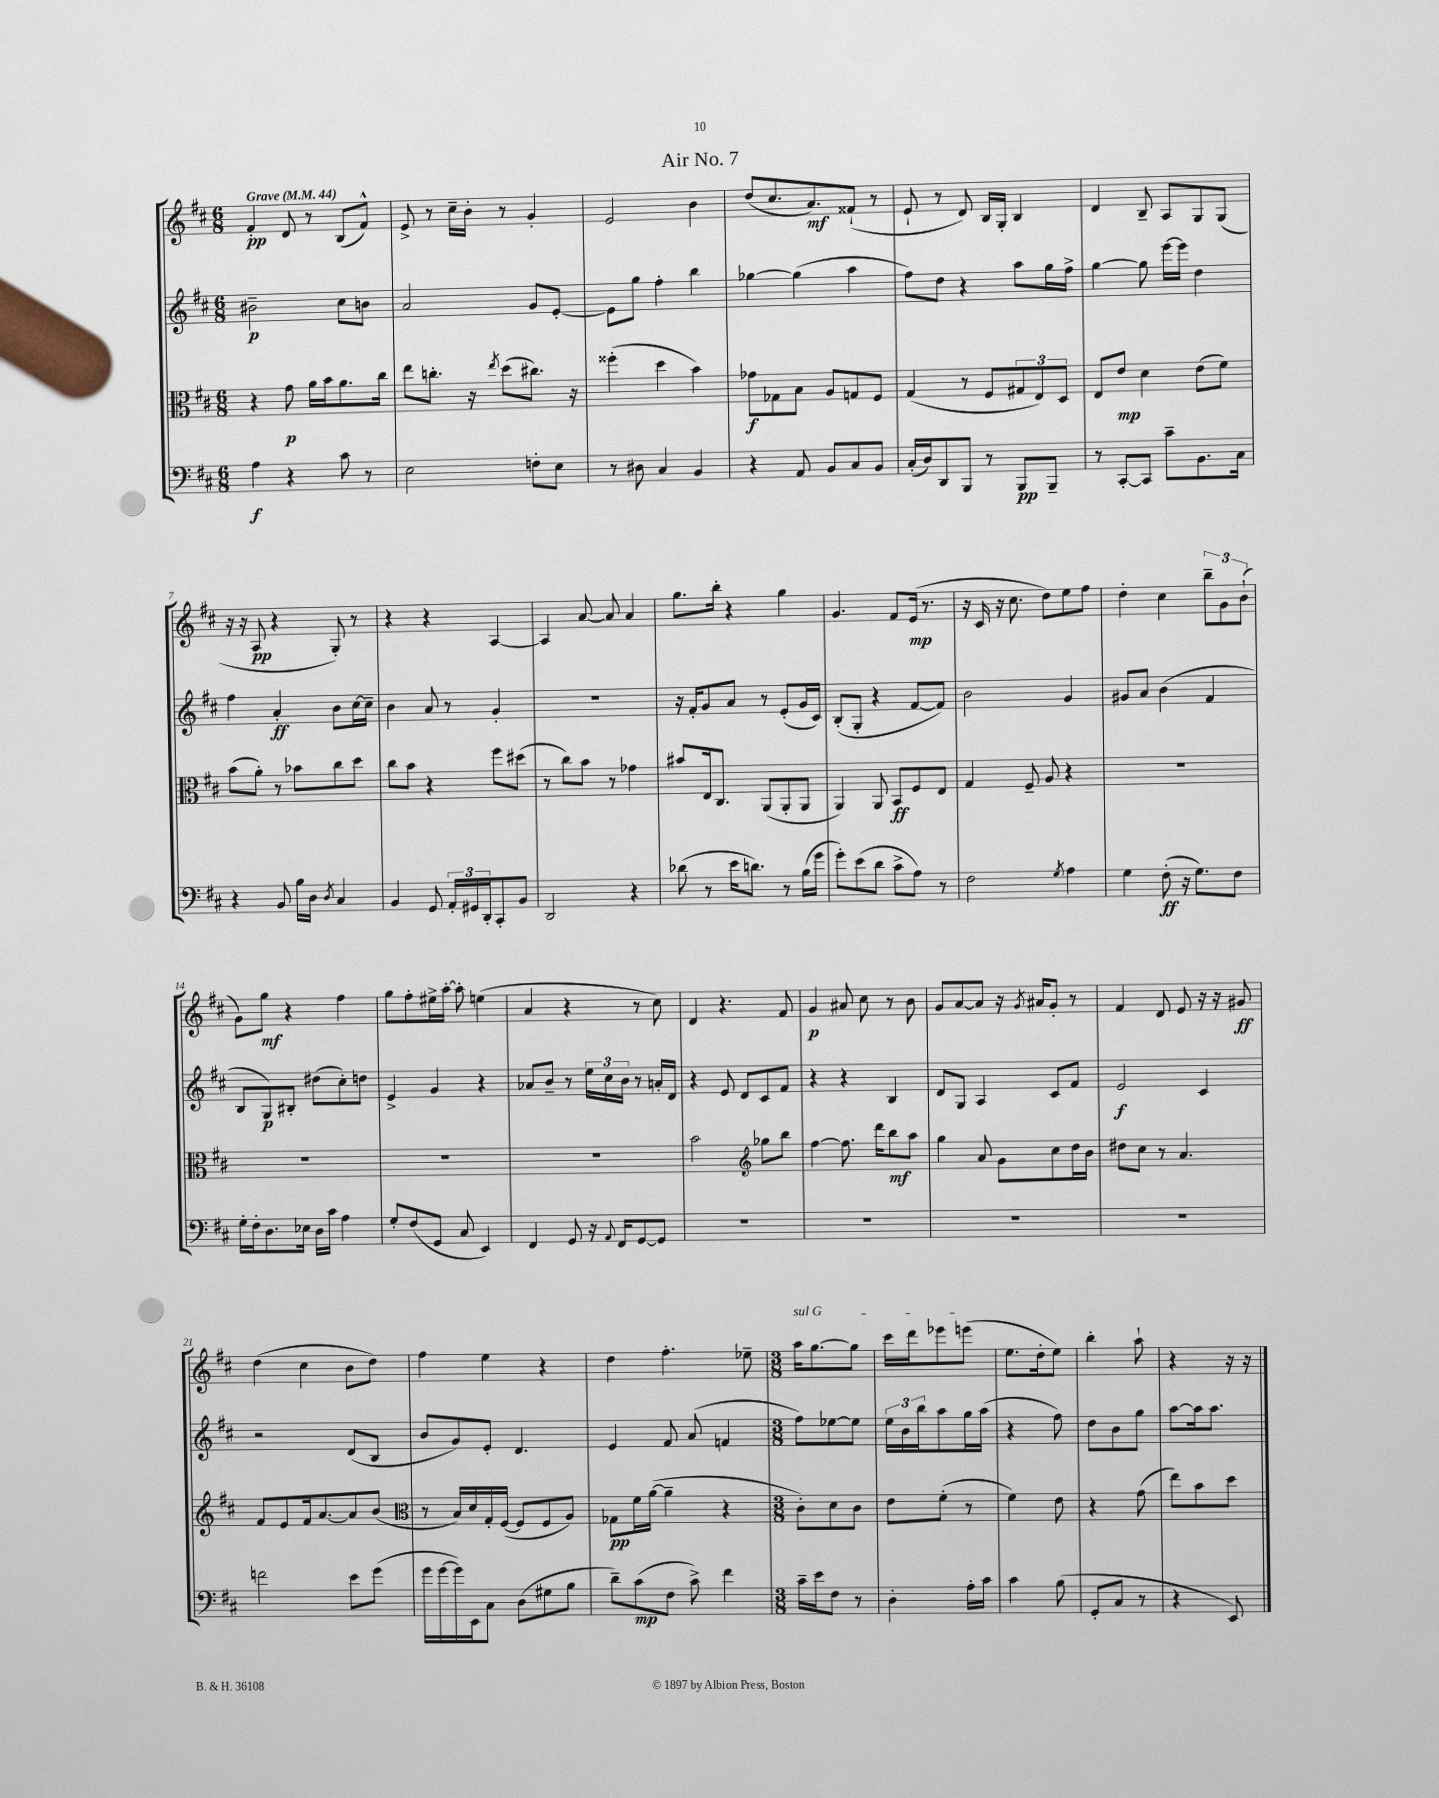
\header { title = "Air No. 7" }
<<
\new StaffGroup <<
\new Staff = "s0" {
    \clef treble \key d \major \numericTimeSignature \time 6/8 \tempo "Grave" 4 = 44
    fis'4-.\pp d'8 r8 b8( fis'8-^) |
    e'8-> r8 cis''16-- b'16-. r8 g'4-. |
    e'2 b'4 |
    d''8( cis''8. a'8.\mf) fisis'8-!( r8 |
    e'8-! r8 d'8) b16 g16-. b4 |
    d'4 b8-- a8 g8 g8( |
    r16 r16 a8\pp r4 g8-.) r8 |
    r4 r4 a4~ |
    a4 a'8~ a'8 a'4 |
    g''8. b''16-. r4 g''4 |
    g'4. fis'8 e'16\mp( r8. |
    r16 cis'16 r16 cis''8. d''8) e''8 fis''8 |
    d''4-. cis''4 \tuplet 3/2 { b''8-- g'8 b'8-!( } |
    g'8) g''8\mf r4 fis''4 |
    g''8 fis''8-. eis''16-> a''16~-. a''8-. e''4( |
    a'4 r4 r8 cis''8) |
    d'4 r4. fis'8 |
    g'4\p ais'8 cis''8 r8 b'8 |
    g'8 a'8~ a'8 r16 \acciaccatura { g'8 } ais'16 g'8-. r8 |
    fis'4 d'8 e'8 r16 r16 gis'8\ff |
    d''4( cis''4 b'8 d''8) |
    fis''4 e''4 r4 |
    d''4 fis''4.-. ees''8-- |
    \numericTimeSignature \time 3/8 \once \override TextSpanner.bound-details.left.text = \markup { \italic "sul G" } a''16\startTextSpan g''8.~ g''8 |
    cis'''16 d'''16 ees'''8 e'''8\stopTextSpan( |
    e''8. d''16-. e''8) |
    b''4-. a''8-! |
    r4 r16 r16 \bar "|." |
}
\new Staff = "s1" {
    \clef treble \key d \major \numericTimeSignature \time 6/8
    bis'2--\p cis''8 b'8 |
    a'2 g'8 e'8~-. |
    e'8 g''8 fis''4-. b''4 |
    ges''4~ ges''4( a''4 |
    fis''8) d''8 r4 a''8 g''16 fis''16-> |
    g''4~ g''8 e'''16~ e'''16 d''4 |
    fis''4 a'4-.\ff b'8 cis''16~ cis''16-- |
    b'4 a'8 r8 g'4-. |
    R2. |
    r16 fis'16-. g'8 a'8 r8 e'8-.( g'16 cis'16) |
    b8-.( g8-. r4 fis'8~ fis'8) |
    b'2 g'4 |
    gis'8 a'8 b'4( fis'4 |
    b8 g8\p) bis8-. dis''8( cis''8-.) d''8 |
    e'4-> g'4 r4 |
    aes'8 b'8-- r8 \tuplet 3/2 { e''16 cis''16 b'16 } r8 a'16-. d'16 |
    r4 e'8 d'8 cis'8 fis'8 |
    r4 r4 b4 |
    d'8 g8 a4 cis'8 fis'8 |
    e'2\f cis'4 |
    r2 d'8( b8 |
    b'8 g'8) e'8-. d'4. |
    e'4 fis'8 a'8( f'4 |
    \numericTimeSignature \time 3/8 fis''8) ees''8~ ees''8 |
    \tuplet 3/2 { e''16 b'16 b''16 } a''8 g''16 a''16( |
    r4 fis''8) |
    d''8 b'8 g''8 |
    a''8~ a''16 a''8. \bar "|." |
}
\new Staff = "s2" {
    \clef alto \key d \major \numericTimeSignature \time 6/8
    r4 g'8\p a'16 b'16 a'8. cis''16 |
    e''8 c''8.-. r16 \acciaccatura { e''8 } d''8( cis''8.) r16 |
    fisis''4-.( d''4 b'4) |
    ges'8\f ges8 b8 a8 g8 fis8 |
    g4( r8 fis8 \tuplet 3/2 { gis8 e8) d8 } |
    e8 e'8\mp d'4 e'8( fis'8) |
    b'8( a'8-.) r8 bes'8 cis''8 d''8 |
    cis''8 b'8 r4 fis''8 dis''8( |
    r8 cis''8) b'8 r8 ges'4 |
    bis'8 e16 cis8. a,8( a,8-. a,8 |
    a,4) a,8 b,8\ff fis8 e8 |
    g4 fis8-- a8 r4 |
    R2. |
    R2. |
    R2. |
    R2. |
    b'2 \clef treble ges''8 b''8 |
    fis''4~ fis''8. d'''16 b''8\mf a''8 |
    g''4 a'8 g'8 cis''8 d''16 b'16 |
    dis''8 cis''8 r8 a'4. |
    fis'8 e'8 fis'16 a'8.~ a'8 b'8( |
    \clef alto r8 b16) d'16 g16-. fis16~( fis8 fis8 a8) |
    ges8\pp fis'16 a'16~( a'4-- r4 |
    \numericTimeSignature \time 3/8 cis'8-.) d'8 cis'8 |
    e'8 fis'8-.( r8 |
    fis'4) e'8 |
    r4 g'8( |
    e''8) b'8 d''8 \bar "|." |
}
\new Staff = "s3" {
    \clef bass \key d \major \numericTimeSignature \time 6/8
    a4\f r4 cis'8 r8 |
    e2 f8-. e8 |
    r8 dis8 cis4 b,4 |
    r4 a,8 b,8 cis8 b,8 |
    cis16-.( d16) d,8 b,,8 r8 b,,8\pp b,,8-- |
    r8 cis,8~-. cis,8 cis'8-- b,8. cis16 |
    r4 b,8 b16 d16 \acciaccatura { d8 } cis4 |
    b,4 g,8 \tuplet 3/2 { a,16-. gis,16 d,16-. } cis,8-. b,8 |
    d,2 r4 |
    des'8( r8 e'16 d'8.) r8 b16( g'16 |
    g'8-.) e'8( d'8 cis'8-> a8) r8 |
    fis2 \acciaccatura { g8 } a4 |
    g4 fis8-.\ff( r16 g8.) fis8 |
    g16-. fis16-. d8. ees16 d16 cis'16 a4 |
    g8-. fis8( g,8 cis8 e,4) |
    fis,4 g,8 r16 \appoggiatura { a,8 } fis,16 g,8~ g,8 |
    R2. |
    R2. |
    R2. |
    R2. |
    f'2 e'8 g'8( |
    g'16 g'16~ g'16) e,16 cis8 d8( gis8 b8 |
    d'8--) cis'8\mp( fis8 cis'8->) fis'4 |
    \numericTimeSignature \time 3/8 cis'16-- e'16 fis8 r8 |
    d4-. a16-. cis'16 |
    cis'4 b8( |
    g,8-. cis8 r8 |
    r4 e,8) \bar "|." |
}
>>
>>
